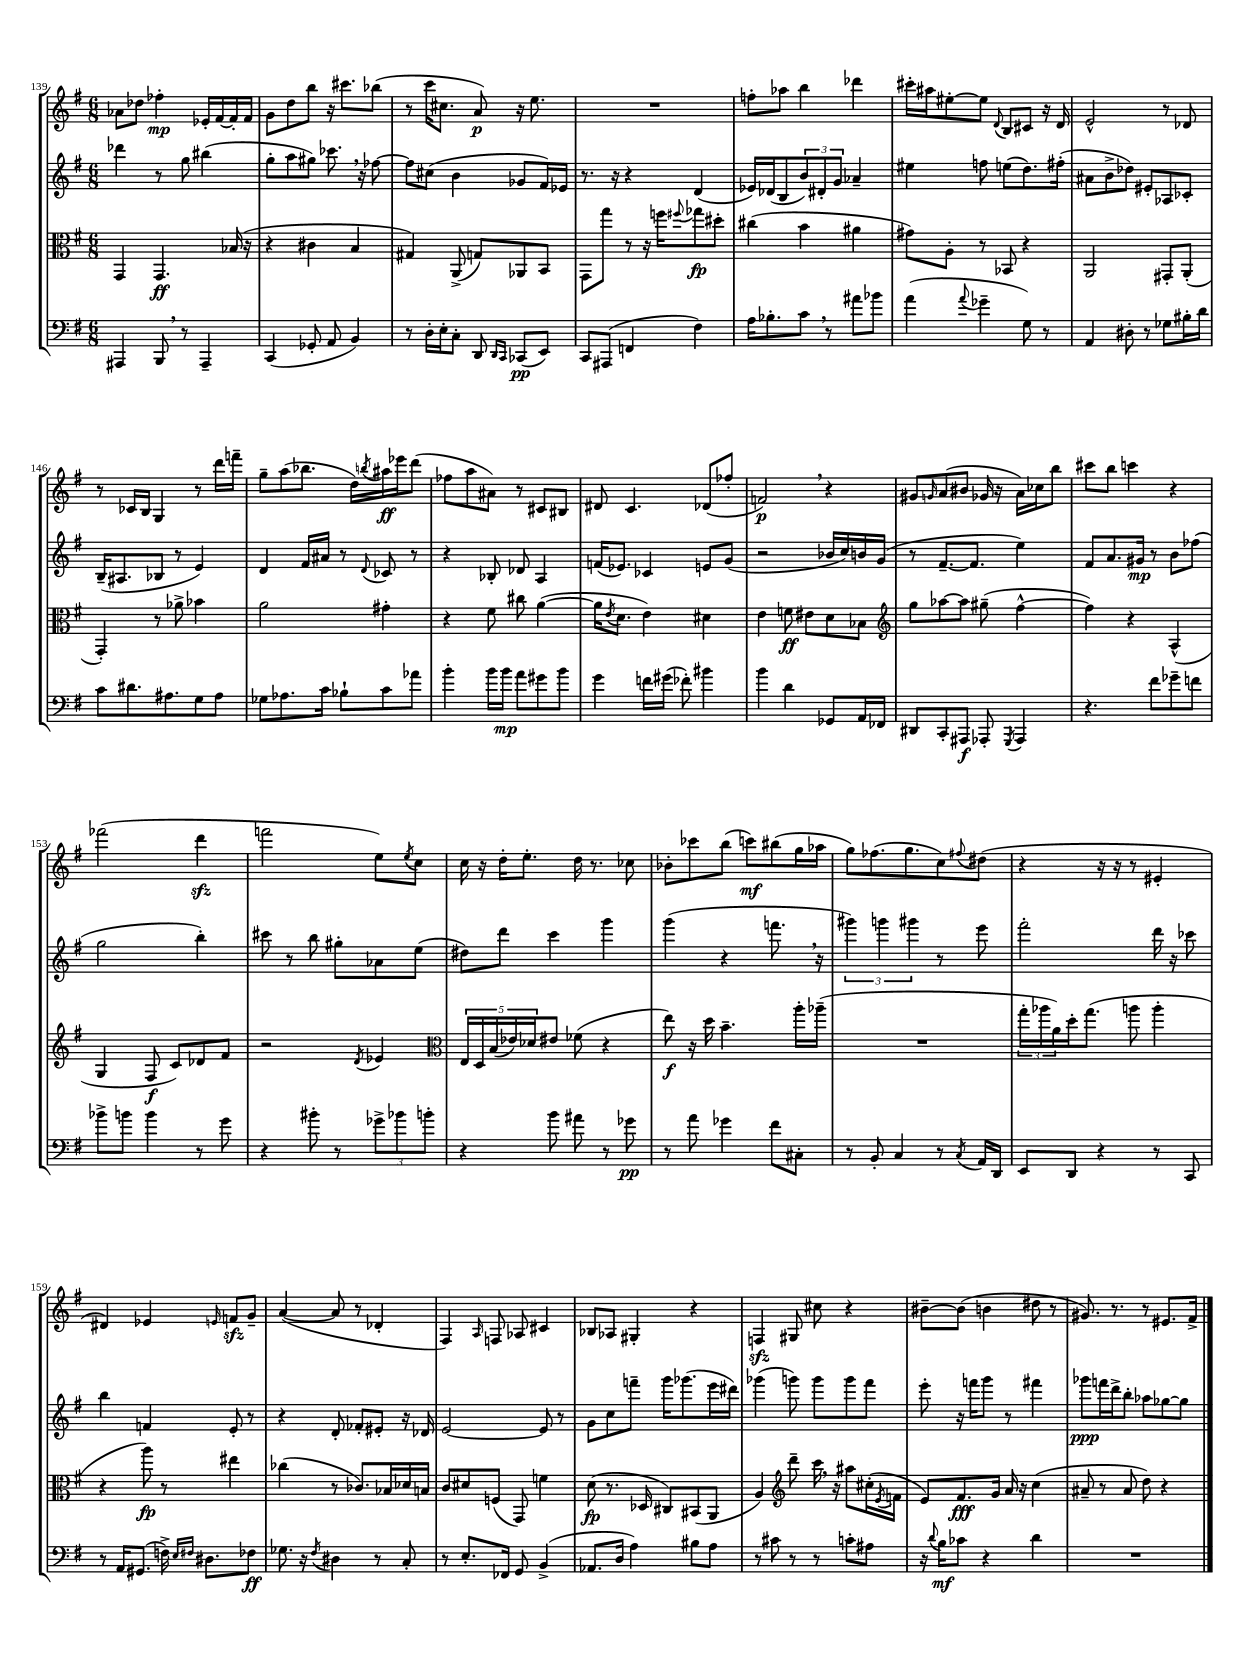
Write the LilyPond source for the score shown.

<<
\new StaffGroup <<
\new Staff = "s0" {
    \clef treble \key g \major \numericTimeSignature \time 6/8
    aes'8 des''8 fes''4-.\mp ees'16-. fis'16~ fis'16-. fis'16 |
    g'8 d''8 b''8 r16 cis'''8. bes''8( |
    r8 c'''16 cis''8. a'8\p) r16 e''8. |
    R2. |
    f''8-. aes''8 b''4 des'''4 |
    cis'''16-. ais''16 eis''8~-. eis''8 \appoggiatura { d'8 } b8 cis'8 r16 d'16 |
    e'2-^ r8 des'8 |
    r8 ces'16 b16 g4 r8 d'''16 f'''16-- |
    g''8-- a''8( bes''8. d''16) \acciaccatura { b''8 } ais''16\ff ees'''16 d'''8( |
    fes''8 a''8 ais'8) r8 cis'8 bis8 |
    dis'8 c'4. des'8( fes''8-. |
    f'2\p) \breathe r4 |
    gis'8 \grace { g'16 } a'8( bis'8 ges'16 r16 a'16) ces''16 b''8 |
    cis'''8 b''8 c'''4 r4 |
    fes'''2( d'''4\sfz |
    f'''2 e''8) \acciaccatura { e''8 } c''8 |
    c''16 r16 d''16-. e''8.-. d''16 r8. ces''8 |
    bes'8-. ces'''8 b''8( c'''8\mf) bis''8( g''16 aes''16 |
    g''8) fes''8.( g''8. c''8) \appoggiatura { fis''8 } dis''8( |
    r4 r16 r16 r8 eis'4-. |
    dis'4) ees'4 \grace { e'16 } f'8\sfz g'8-- |
    a'4~( a'8 r8 des'4-. |
    fis4) \grace { a16 } f8 aes8 cis'4 |
    bes8 aes8 gis4-. r4 |
    f4\sfz gis8 cis''8 r4 |
    bis'8~-- bis'8( b'4 dis''8 r8 |
    gis'8.) r8. r8 eis'8. fis'16-> \bar "|." |
}
\new Staff = "s1" {
    \clef treble \key g \major \numericTimeSignature \time 6/8
    des'''4 r8 g''8 bis''4( |
    g''8-. a''8 gis''8) ces'''8. \breathe r16 fes''8~ |
    fes''8 cis''8( b'4 ges'8 fis'16) ees'16 |
    r8. r16 r4 d'4( |
    ees'16) des'16( b8 \tuplet 3/2 { b'8) dis'8-. g'8 } aes'4-- |
    eis''4 f''8 e''8( d''8.) fis''16-.( |
    ais'8 b'8-> des''8) eis'8-. aes8 ces'8-. |
    b16--( ais8. bes8 r8 e'4) |
    d'4 fis'16 ais'16 r8 \appoggiatura { d'8 } ces'8 r8 |
    r4 bes8-. des'8 a4 |
    f'16( ees'8.) ces'4 e'8 g'8( |
    r2 bes'16 c''16) b'16 g'16( |
    r8 fis'8.~-- fis'8. e''4) |
    fis'8 a'8. gis'16\mp r8 b'8 fes''8( |
    g''2 b''4-.) |
    cis'''8 r8 b''8 gis''8-. aes'8 e''8( |
    dis''8) d'''8 c'''4 g'''4 |
    g'''4( r4 f'''8. \breathe r16 |
    \tuplet 3/2 { gis'''4) g'''4 gis'''4 } r8 e'''8 |
    fis'''2-. d'''16 r16 ces'''8 |
    b''4 f'4 e'8-. r8 |
    r4 d'8-. fes'8-. eis'8-. r16 des'16 |
    e'2~ e'8 r8 |
    g'8 c''8 f'''8-- g'''16 ges'''8.( e'''16 dis'''16) |
    ges'''4( g'''8) g'''8 g'''8 fis'''8 |
    e'''8-. r16 f'''16 g'''8 r8 fis'''4 |
    ges'''8\ppp f'''16 d'''16-> b''8-. aes''8 ges''8~ ges''8 \bar "|." |
}
\new Staff = "s2" {
    \clef alto \key g \major \numericTimeSignature \time 6/8
    g,4 g,4.\ff bes16( r16 |
    r4 cis'4 b4 |
    gis4) a,8->( g8) aes,8 b,8 |
    g,8 g''8 r8 r16 f''16 \appoggiatura { fis''8 } ges''8\fp dis''8-. |
    cis''4( b'4 ais'4 |
    gis'8) a8-. r8 bes,8 r4 |
    a,2 gis,8-. a,8-.( |
    g,4-.) r8 aes'8-> bes'4 |
    a'2 gis'4-. |
    r4 fis'8 cis''8 a'4~( |
    a'16 \acciaccatura { e'8 } d'8. e'4) dis'4 |
    e'4 f'8\ff eis'8 d'8 bes8 |
    \clef treble g''8 aes''8~ aes''8 gis''8--( fis''4~-^ |
    fis''4) r4 a4-^( |
    g4 fis8\f c'8) des'8 fis'8 |
    r2 \acciaccatura { d'8 } ees'4 |
    \clef alto \tuplet 5/4 { e16 d16 b16( ees'16) des'16 } eis'8 fes'8( r4 |
    e''8\f) r16 d''16 b'4.-- a''16-. aes''16--( |
    R2. |
    \tuplet 3/2 { g''16-. aes''16 a'16) } d''16-. g''8.( a''8 a''4-. |
    r4 a''8\fp) r8 eis''4 |
    ces''4( r8 ces'8.) bes16 des'16 b16 |
    c'8 dis'8 f8( g,8) f'4 |
    d'8\fp( r8. des16 cis8) bis,8( a,8 |
    a4) \clef treble d'''8-- c'''16 \breathe r16 ais''8 cis''16-.( \acciaccatura { e'8 } f'16 |
    e'8) fis'8.\fff g'16 a'16 r16 c''4( |
    ais'8-- r8 ais'8 d''8) r4 \bar "|." |
}
\new Staff = "s3" {
    \clef bass \key g \major \numericTimeSignature \time 6/8
    ais,,4 b,,8 \breathe r8 ais,,4-- |
    c,4( ges,8-. a,8 b,4) |
    r8 d16-. e16-. c8-. d,8 \grace { d,16 c,16 } ces,8\pp( e,8) |
    c,8 ais,,8( f,4 fis4) |
    a16 bes8.-. c'8 \breathe r8 ais'8 bes'8 |
    a'4( \appoggiatura { a'8 } ges'4-- g8) r8 |
    a,4 dis8-. r8 ges8 bis16-. d'16 |
    c'8 dis'8. ais8. g8 ais8 |
    ges8 aes8. c'16 bes8-! c'8 aes'8 |
    b'4-. b'16 b'16\mp a'8 gis'8 b'8 |
    g'4 f'16 gis'16( fes'8-.) bis'4 |
    b'4 d'4 ges,8 a,16 fes,16 |
    dis,8 c,8-. ais,,8\f aes,,8-. \acciaccatura { g,,8 } aes,,4 |
    r4. fis'8 ges'8-- f'8 |
    bes'8-> b'8 b'4 r8 g'8 |
    r4 bis'8-. r8 \tuplet 3/2 { ges'8-> bes'8 b'8-. } |
    r4 b'8 ais'8 r8 ges'8\pp |
    r8 a'8 ges'4 fis'8 cis8-. |
    r8 b,8-. c4 r8 \acciaccatura { c8 } a,16 d,16 |
    e,8 d,8 r4 r8 c,8 |
    r8 a,16 gis,8.( f16->) \grace { e16 fis16 } dis8. fes8\ff |
    ges8. r16 \acciaccatura { fis8 } dis4 r8 c8-. |
    r8 e8.-. fes,16 g,8 b,4->( |
    aes,8. d16 a4) bis8 a8 |
    r8 cis'8 r8 r8 c'8-. ais8 |
    r16 \appoggiatura { d'8 } b16\mf ces'8 r4 d'4 |
    R2. \bar "|." |
}
>>
>>
\layout { \context { \Score currentBarNumber = #139 } }
